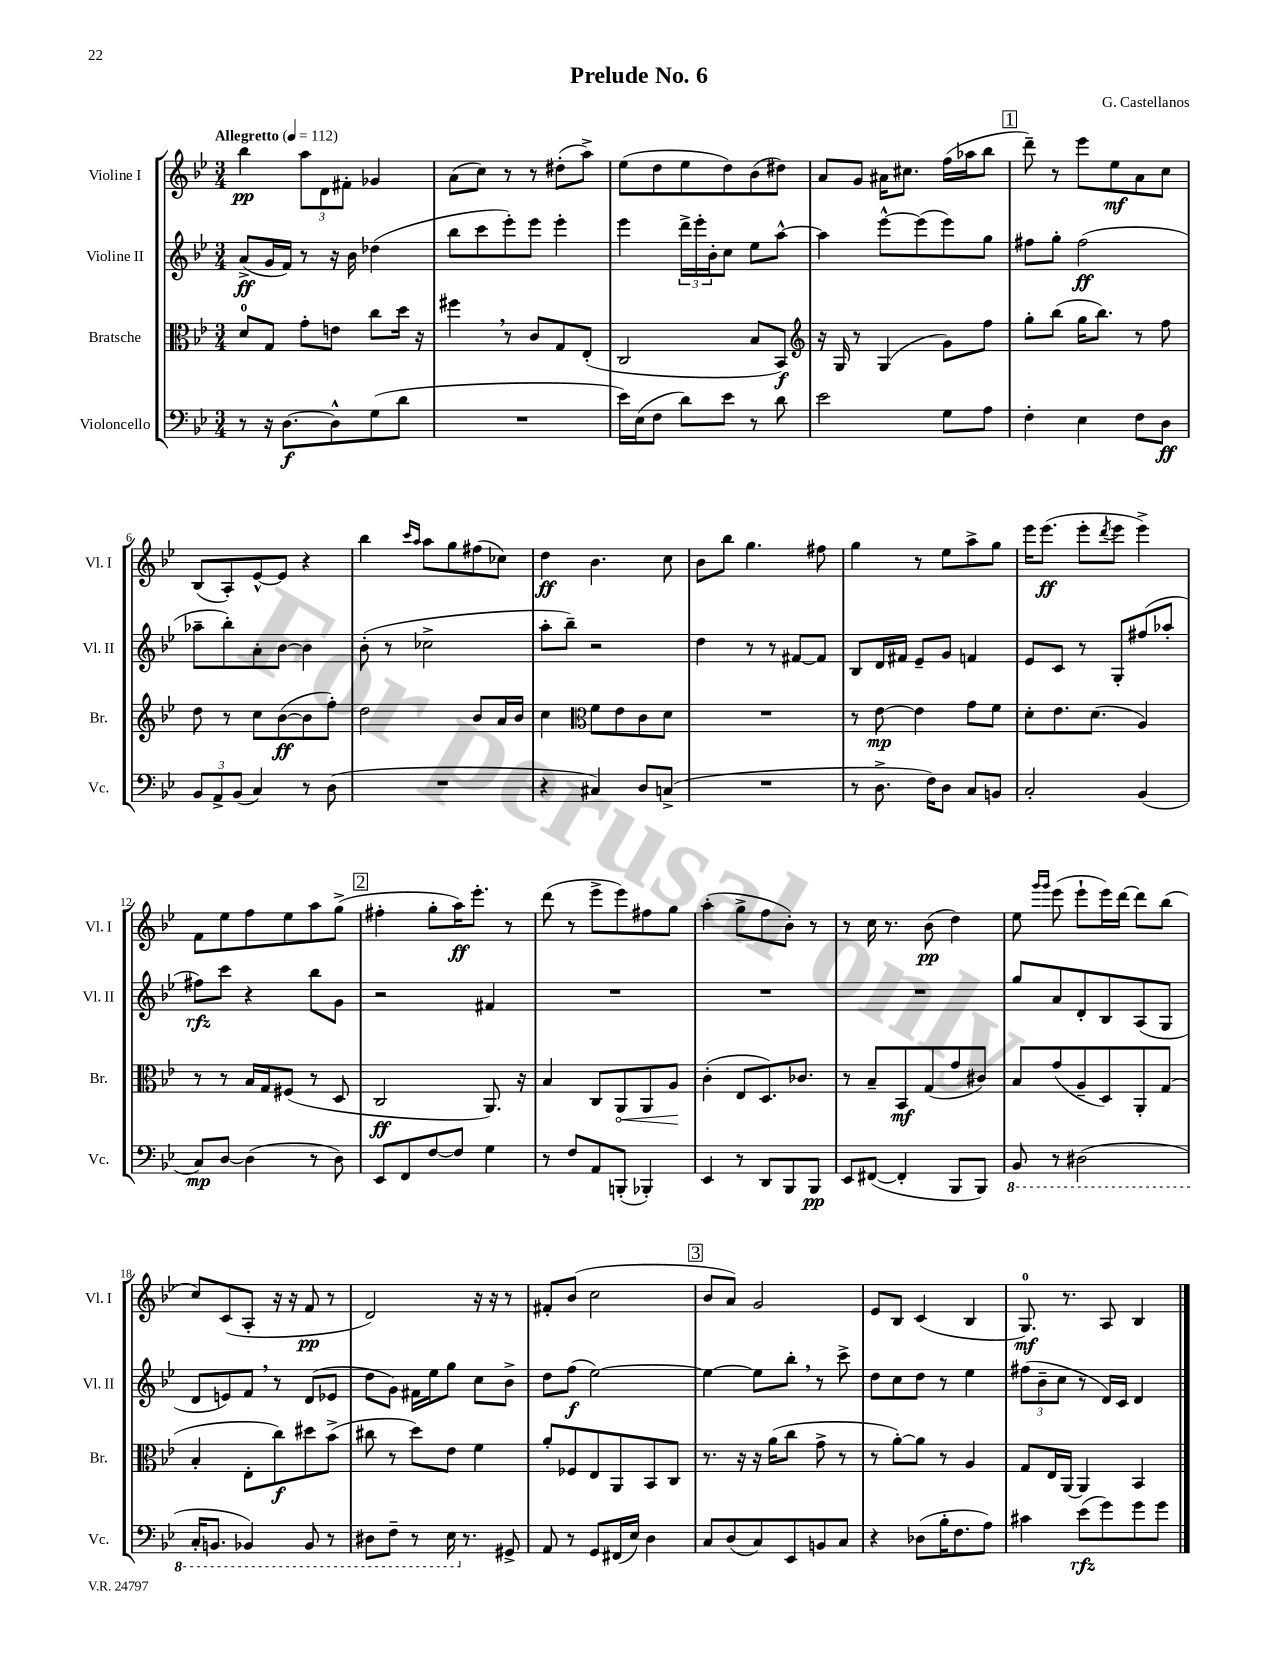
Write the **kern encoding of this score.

**kern	**kern	**kern	**kern
*staff4	*staff3	*staff2	*staff1
*clefF4	*clefC3	*clefG2	*clefG2
*k[b-e-]	*k[b-e-]	*k[b-e-]	*k[b-e-]
*M3/4	*M3/4	*M3/4	*M3/4
*MM112	*MM112	*MM112	*MM112
8r	8d/L	(8a^/L	4bb-\
16r	8G/J	16g/L	.
[8.D\L	.	16f/JJ)	.
.	8g'\L	8r	12aa\L
.	.	.	12d\
8D^^\]	8e\J	16r	.
.	.	.	12f#'\J
.	.	16b-\	.
(8G\	8cc\L	(4dd-\	4g-/
8d\J	16dd\Jk	.	.
.	16r	.	.
=	=	=	=
2.r	4ff#\	8bb-\L	(8a\L
.	.	8ccc\	8cc\J)
.	8r	8eee-'\)	8r
.	8c/L	8eee-\J	8r
.	8G/	4eee-'\	(8dd#'\L
.	(8E-'/J	.	8aa^\J)
=	=	=	=
16e-\LL)	2C/	4eee-\	(8ee-\L
(16E-\J	.	.	.
8F\J	.	.	8dd\
8d\L)	.	24ddd^\LL	8ee-\
.	.	24eee-'\	.
.	.	24b-'\J	.
8e-\J	.	8cc\J	8dd\)
8r	8B-/L	8ee-\L	(8b-\
8d\	8BB-/J)	[8aa^^\J	8dd#\J)
=	=	=	=
*	*clefG2	*	*
2e-\	16r	4aa\]	8a/L
.	16G/	.	.
.	8r	.	8g/J
.	(4G/	[8eee-^^\L	16a#\LK
.	.	.	8.cc#\J
.	.	(8eee-\]	.
8G\L	8g\L)	8eee-\)	(16ff\LL
.	.	.	16aa-\J
8A\J	8ff\J	8gg\J	8bb-\J
=	=	=	=
4F'\	8gg'\L	8ff#\L	8ddd~\)
.	(8bb-\J	8gg'\J	8r
4E-\	16gg\LK	(2ff#\	8eee-\L
.	8.bb-\J)	.	.
.	.	.	8ee-\
8F\L	8r	.	8a\
8D\J	8ff\	.	8cc\J
=	=	=	=
12BB-/L	8dd\	8aa-~\L	(8B-/L
12AA^/	.	.	.
.	8r	8bb-'\)	8A'/)
(12BB-/J	.	.	.
4C/)	8cc\L	8a'\	[8e-^^/
.	([8b-\	[8b-\J	8e-/]J
8r	8b-\]	4b-\]	4r
(8D\	8ff'\J)	.	.
=	=	=	=
2.r	2dd\	(8b-'\	4bb-\
.	.	8r	.
.	.	.	16qqccc/LL
.	.	.	16qqaa/JJ
.	.	2cc-^\	8aa\L
.	.	.	8gg\
.	8b-/L	.	(8ff#\
.	16a/L	.	8cc-\J)
.	16b-/JJ	.	.
=	=	=	=
4r	4cc\	8aa'\L	4dd\
.	.	8bb-~\J)	.
*	*clefC3	*	*
4C#/)	8f\L	2r	4.b-\
.	8e-\	.	.
8D/L	8c\	.	.
(8C^/J	8d\J	.	8cc\
=	=	=	=
2.r	2.r	4dd\	8b-\L
.	.	.	8bb-\J
.	.	8r	4.gg\
.	.	8r	.
.	.	[8f#/L	.
.	.	8f#/]J	8ff#\
=	=	=	=
8r	8r	8B-/L	4gg\
8.D^\	[8e-\	16d/L	.
.	.	16f#/JJ	.
.	4e-\]	8e-~/L	8r
16F\LK)	.	.	.
8D\J	.	8g/J	8ee-\L
8C/L	8g\L	4f/	8aa^\
8BB/J	8f\J	.	8gg\J
=	=	=	=
2C'/	8d'\L	8e-/L	16eee-\LK
.	.	.	(8.eee-\J
.	8.e-\	8c/J	.
.	.	8r	8eee-'\L
.	(8.d\J	.	.
.	.	.	8qddd/
.	.	8G'/L	8eee-\J
(4BB-/	4A/)	(8ff#/	4eee-^\)
.	.	8aa-'/J	.
=	=	=	=
8C/L)	8r	8ff#\L)	8f\L
[8D/J	8r	8ccc\J	8ee-\
(4D\]	16B-/LL	4r	8ff\
.	16G/J	.	.
.	(8F#/J	.	8ee-\
8r	8r	8bb-\L	8aa\
8D\)	8D/	8g\J	(8gg^\J
=	=	=	=
8EE-/L	2C/	2r	4ff#'\
8FF/	.	.	.
[8F/	.	.	8gg'\L
8F/]J	.	.	16aa\K)
.	.	.	8.eee-'\J
4G\	8.AA/)	4f#/	.
.	.	.	8r
.	16r	.	.
=	=	=	=
8r	4B-/	2.r	(8ddd\
8F/L	.	.	8r
8AA/	8C/L	.	8eee-^\L
(8BBB'/J	8AA/	.	8eee-\)
4BBB-'/)	8AA/	.	8ff#\
.	8A/J	.	8gg\J
=	=	=	=
4EE-/	(4c'\	2.r	(4aa'\
8r	8E-/L	.	8gg^\L
8DD/L	8.D/)	.	8ff\
8BBB-/	.	.	8b-'\J)
.	8.c-/J	.	.
8BBB-/J	.	.	8r
=	=	=	=
8EE-/L	8r	2.r	8r
([8FF#/J	8B-~/L	.	16cc\
.	.	.	8.r
4FF#'/]	8BB-/	.	.
.	(8G/	.	(8b-\
8BBB-/L	8g/	.	4dd\)
8BBB-/J)	8c#/J)	.	.
=	=	=	=
8BBB-/	8B-/L	8gg/L	8ee-\
.	.	.	16qqggg/LL
.	.	.	16qqggg/JJ
8r	(8g/	8a/	(8eee-\
(2DD#\	8A~/	8d'/	8eee-`\L
.	8D/)	8B-/	16eee-\L)
.	.	.	[16ddd\JJ
.	8AA'/	(8A/	8ddd\]L
.	(8G/J	8G/J	(8bb-\J
=	=	=	=
16CC'/LK	4B-'/	8d/L	8cc/L)
8.BBB/J	.	.	.
.	.	8e/)	(8c/
4BBB-/)	8E-'\L	8f/J	8A'/J
.	8cc\)	8r	16r
.	.	.	16r
8BBB-/	8dd#\	(8d/L	8f/
8r	(8b-^\J	8e-/J	8r
=	=	=	=
8DD#\L	8cc#\	8dd\L	2d/)
8FF~\J	8r	8g\J)	.
8r	8dd\L)	16f#\LL	.
.	.	16ee-\J	.
16EE-\	8e-\J	8gg\J	.
8.r	.	.	.
.	4f\	8cc\L	16r
.	.	.	16r
8GG#^/	.	8b-^\J	8r
=	=	=	=
8AA/	8a'/L	8dd\L	8f#'/L
8r	8F-/	(8ff\J	(8b-/J
8GG/L	8E-/	[2ee-\)	2cc\
(16FF#/L	8AA/	.	.
16E-/JJ)	.	.	.
4D\	8BB-/	.	.
.	8C/J	.	.
=	=	=	=
8C/L	8.r	4ee-\_	8b-/L
(8D/	.	.	8a/J)
.	16r	.	.
8C/)	16r	8ee-\]L	2g/
.	(16a\LK	.	.
8EE-/	8cc\J	8bb-'\J	.
8BB/	8g^\	8r	.
8C/J	8r	8ccc^\	.
=	=	=	=
4r	8r	8dd\L	8e-/L
.	[8a'\L)	8cc\	8B-/J
(8D-\L	8a\]J	8dd\J	(4c/
16B-'\K	8r	8r	.
8.F\	.	.	.
.	4A/	4ee-\	4B-/
8A\J)	.	.	.
=	=	=	=
4c#\	8G/L	(12ff#\L	8.G/)
.	.	12b-~\	.
.	16E-/L	.	.
.	.	12cc\J	.
.	[16AA/JJ	.	8.r
(8e-\L	4AA/]	8r	.
8g\)	.	16d/LL)	8A/
.	.	16c/JJ	.
8g\	4BB-/	4d/	4B-/
8g\J	.	.	.
==	==	==	==
*-	*-	*-	*-
